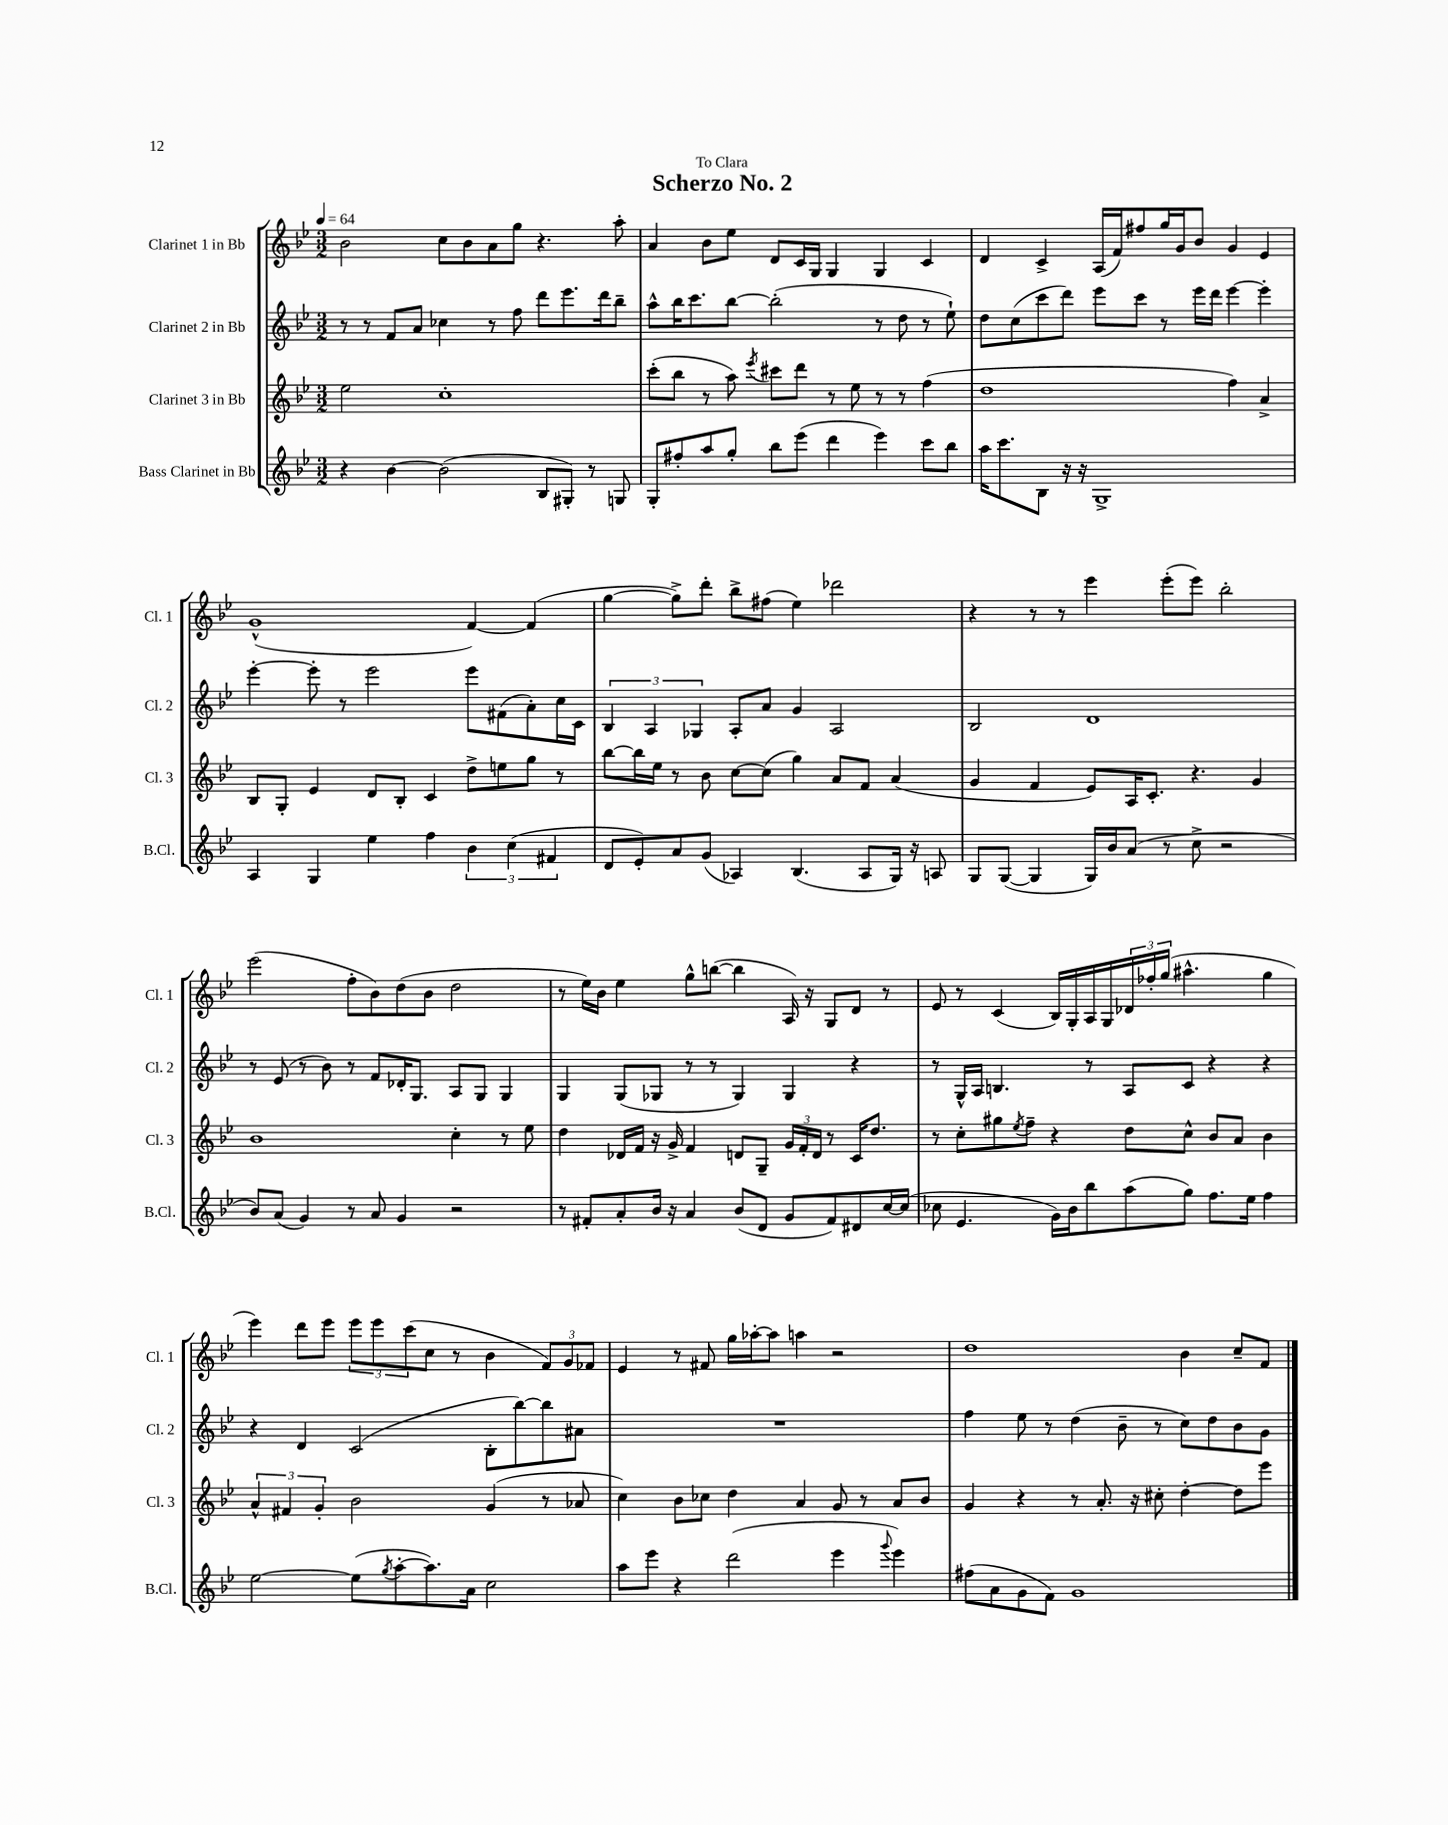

**kern	**kern	**kern	**kern
*part4	*part3	*part2	*part1
*staff4	*staff3	*staff2	*staff1
*I"Bass Clarinet in Bb	*I"Clarinet 3 in Bb	*I"Clarinet 2 in Bb	*I"Clarinet 1 in Bb
*I'B.Cl.	*I'Cl. 3	*I'Cl. 2	*I'Cl. 1
*clefG2	*clefG2	*clefG2	*clefG2
*k[b-e-]	*k[b-e-]	*k[b-e-]	*k[b-e-]
*M3/2	*M3/2	*M3/2	*M3/2
*MM64	*MM64	*MM64	*MM64
=1	=1	=1	=1
4r	2ee-\	8r	2b-\
.	.	8r	.
[4b-\	.	8f/L	.
.	.	8a/J	.
(2b-\]	1cc'	4cc-X\	8cc\L
.	.	.	8b-\
.	.	8r	8a\
.	.	8ff\	8gg\J
8B-/L	.	8ddd\L	4.r
8G#X'/J)	.	8.eee-\	.
8r	.	.	.
.	.	16ddd\k	.
8Gn/	.	8bb-~\J	8aa'\
=2	=2	=2	=2
8G'/L	(8ccc'\L	8aa^^\L	4a/
8ff#X'/	8bb-\J	16bb-\K	.
.	.	8.ccc\	.
8aa/	8r	.	8b-\L
8gg'/J	8aa\)	[8bb-\J	8ee-\J
.	8qeee-/	.	.
8bb-\L	8ccc#X\L	(2bb-'\]	8d/L
(8eee-\J	8ddd\J	.	16c/L
.	.	.	16G/JJ
4ddd\	8r	.	4G/
.	8ee-\	.	.
4eee-\)	8r	8r	4G/
.	8r	8dd\	.
8ccc\L	(4ff\	8r	4c/
8bb-\J	.	8ee-`\)	.
=3	=3	=3	=3
16aa\KL	1dd	8dd\L	4d/
8.ccc\	.	.	.
.	.	(8cc\	.
8B-\J	.	8ccc\	4c^/
16r	.	8ddd\J)	.
16r	.	.	.
1G^	.	8eee-\L	(16A/LL
.	.	.	16f/J)
.	.	8ccc\J	8ff#X/
.	.	8r	16gg/L
.	.	.	16g/J
.	.	16eee-\LL	8b-/J
.	.	16ddd\JJ	.
.	4ff\)	[4eee-\	4g/
.	4a^/	4eee-'\]	4e-/
!!LO:LB:g=z
=4	=4	=4	=4
4A/	8B-/L	[4eee-'\	(1g^^
.	8G'/J	.	.
4G/	4e-/	8eee-'\]	.
.	.	8r	.
4ee-\	8d/L	2eee-\	.
.	8B-'/J	.	.
4ff\	4c/	.	.
6b-\	8dd^\L	8eee-\L	[4f/)
.	8een\	(8f#X\	.
(6cc\	.	.	.
.	8gg\J	8a'\)	(4f/]
6f#X/	.	.	.
.	8r	16cc\L	.
.	.	16c\JJ	.
=5	=5	=5	=5
8d/L	[8bb-\L	6B-/	[4gg\
8e-'/)	16bb-\L]	.	.
.	.	6A/	.
.	16ee-\JJ	.	.
8a/	8r	.	8gg^\L])
.	.	6G-X/	.
(8g/J	8b-\	.	8ddd'\J
4A-X/)	[8cc\L	8A'/L	8bb-^\L
.	(8cc\J]	8a/J	(8ff#X\J
(4.B-/	4gg\)	4g/	4ee-\)
.	8a/L	2A/	2ddd-X\
8A-/L	8f/J	.	.
16G/Jk)	(4a/	.	.
16r	.	.	.
8An/	.	.	.
=6	=6	=6	=6
8G/L	4g/	2B-/	4r
([8G/J	.	.	.
4G/]	4f/	.	8r
.	.	.	8r
16G/LL)	8e-/L)	1d	4eee-\
16b-/J	.	.	.
(8a/J	16A/K	.	.
.	8.c'/J	.	.
8r	.	.	(8eee-'\L
8cc^\	4.r	.	8eee-\J)
2r	.	.	2bb-'\
.	4g/	.	.
!!LO:LB:g=z
=7	=7	=7	=7
8b-/L)	1b-	8r	(2eee-\
(8a/J	.	(8e-/	.
4g/)	.	8r	.
.	.	8b-\)	.
8r	.	8r	8ff'\L
8a/	.	8f/L	8b-\)
4g/	.	16d-X'/K	(8dd\
.	.	8.G/J	.
.	.	.	8b-\J
2r	4cc'\	8A/L	2dd\
.	.	8G/J	.
.	8r	4G/	.
.	8ee-\	.	.
=8	=8	=8	=8
8r	4dd\	4G/	8r
8f#X'/L	.	.	16ee-\LL)
.	.	.	16b-\JJ
8a'/	16d-X/LL	(8G/L	4ee-\
.	16f/JJ	.	.
16b-/Jk	16r	8G-X/J	.
16r	16g^/	.	.
4a/	4f/	8r	8gg^^\L
.	.	8r	([8bbn\J
(8b-/L	8dn/L	4G-/)	4bb\]
8d/J	8G~/J	.	.
8g/L	24g/LL	4G-/	16A/)
.	24f'/	.	.
.	.	.	16r
.	24d/JJ	.	.
8f#/)	8r	.	8G/L
8d#X/	16c/KL	4r	8d/J
.	8.dd/J	.	.
[16cc/L	.	.	8r
(16cc/JJ]	.	.	.
=9	=9	=9	=9
8cc-X\	8r	8r	8e-/
4.e-/	8cc'\L	16G^^/LL	8r
.	.	16A/JJ	.
.	8gg#X\	4.Bn/	(4c/
.	8qee-/	.	.
.	8ff~\J	.	.
16g\LL)	4r	.	16B-/LL)
16b-\J	.	.	16G'/
8bb-\	.	8r	16A/
.	.	.	16G/
(8aa\	8dd\L	8A/L	24d-X/
.	.	.	24ff-X'/
.	.	.	(24gg/JJ
8gg\J)	8cc^^\J	8c/J	4.aa#X^^\
8.ff\L	8b-/L	4r	.
.	8a/J	.	.
16ee-\Jk	.	.	.
4ff\	4b-\	4r	4gg\
!!LO:LB:g=z
=10	=10	=10	=10
[2ee-\	6a^^/	4r	4eee-\)
.	6f#X/	.	.
.	.	4d/	8ddd\L
.	6g'/	.	.
.	.	.	8eee-\J
(8ee-\L]	2b-\	(2c/	12eee-\L
.	.	.	12eee-\
8qgg/	.	.	.
[8aa'\	.	.	.
.	.	.	(12ccc\
8.aa\])	.	.	8cc\J
.	.	.	8r
16a\Jk	.	.	.
2cc\	(4g/	8B-'\L	4b-\
.	.	[8bb-\)	.
.	8r	8bb-\]	12f/L)
.	.	.	12g/
.	8a-X/	8a#X\J	.
.	.	.	12f-X/J
=11	=11	=11	=11
8aa\L	4cc\)	1.r	4e-/
8eee-\J	.	.	.
4r	8b-\L	.	8r
.	8cc-X\J	.	8f#X/
(2ddd\	4dd\	.	16gg\LL
.	.	.	[16aa-X'\J
.	.	.	8aa-\J]
.	4a/	.	4aan\
4eee-\	8g/	.	2r
.	8r	.	.
8qqggg/	.	.	.
4eee-\)	8a/L	.	.
.	8b-/J	.	.
=12	=12	=12	=12
(8ff#X\L	4g/	4ff\	1dd
8a\	.	.	.
8g\	4r	8ee-\	.
8f\J)	.	8r	.
1g	8r	(4dd\	.
.	8.a'/	.	.
.	.	8b-~\	.
.	16r	.	.
.	8cc#X'\	8r	.
.	[4dd'\	8cc\L)	4b-\
.	.	8dd\	.
.	8dd\L]	8b-\	8cc~/L
.	8eee-\J	8g\J	8f/J
==	==	==	==
*-	*-	*-	*-
